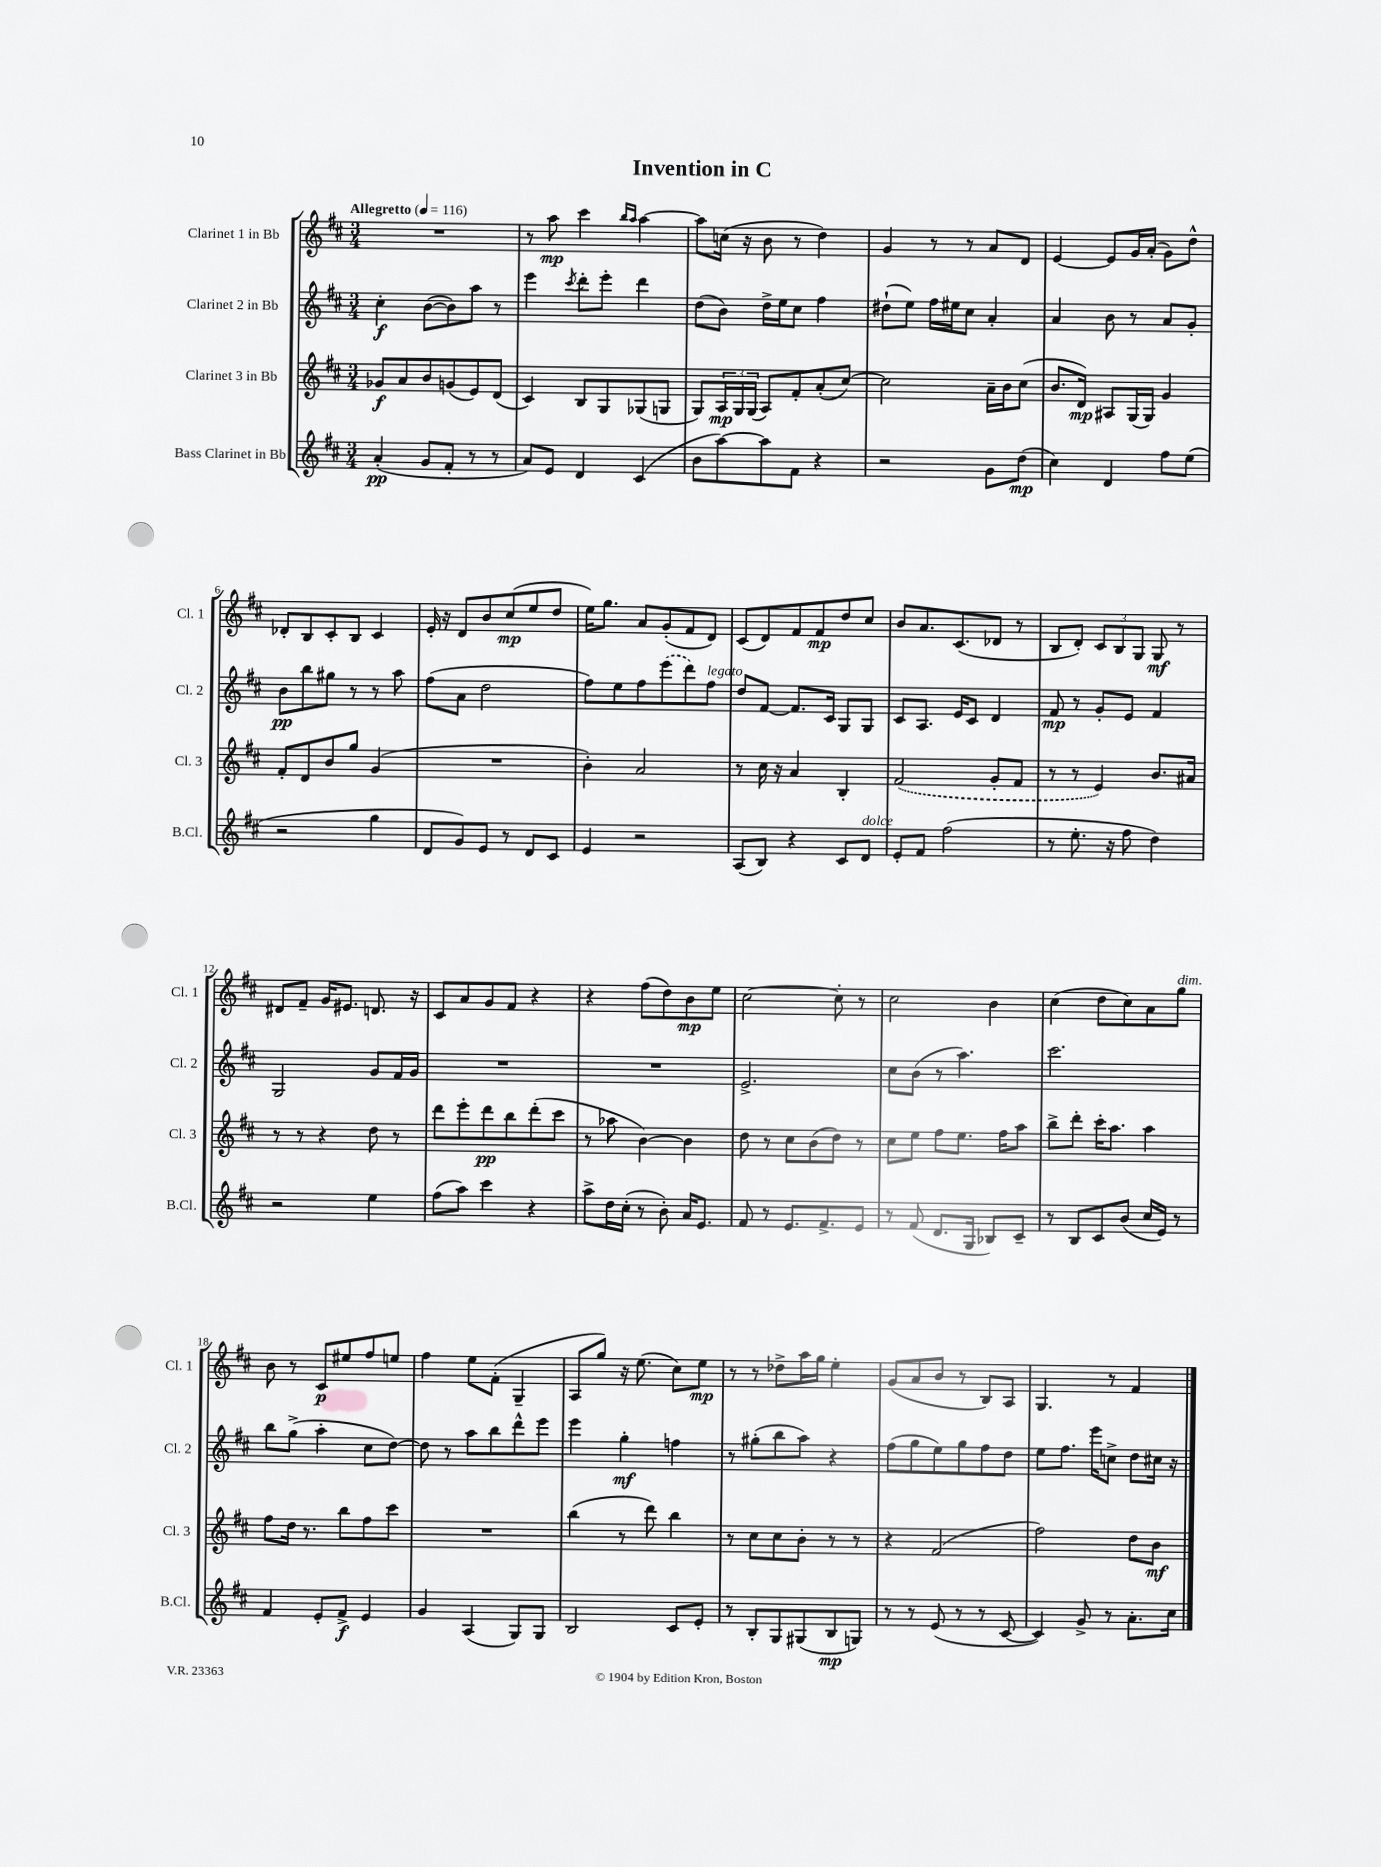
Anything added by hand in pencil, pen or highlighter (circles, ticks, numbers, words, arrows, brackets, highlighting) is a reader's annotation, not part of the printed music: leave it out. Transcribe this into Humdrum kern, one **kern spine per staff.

**kern	**dynam	**kern	**dynam	**kern	**dynam	**kern	**dynam
*part4	*part4	*part3	*part3	*part2	*part2	*part1	*part1
*staff4	*staff4	*staff3	*staff3	*staff2	*staff2	*staff1	*staff1
*I"Bass Clarinet in Bb	*	*I"Clarinet 3 in Bb	*	*I"Clarinet 2 in Bb	*	*I"Clarinet 1 in Bb	*
*I'B.Cl.	*	*I'Cl. 3	*	*I'Cl. 2	*	*I'Cl. 1	*
*clefG2	*	*clefG2	*	*clefG2	*	*clefG2	*
*k[f#c#]	*	*k[f#c#]	*	*k[f#c#]	*	*k[f#c#]	*
*M3/4	*	*M3/4	*	*M3/4	*	*M3/4	*
*MM116	*	*MM116	*	*MM116	*	*MM116	*
=1	=1	=1	=1	=1	=1	=1	=1
!	!	!	!	!	!	!LO:TX:a:B:t=Allegretto	!
(4a'/	pp	8g-X/L	f	4cc#'\	f	2.r	.
.	.	8a/	.	.	.	.	.
8g/L	.	8b/	.	([8b\L	.	.	.
8f#'/J	.	(8gn/	.	8b\])	.	.	.
8r	.	8e/)	.	8aa\J	.	.	.
8r	.	(8d/J	.	8r	.	.	.
=2	=2	=2	=2	=2	=2	=2	=2
8a/L)	.	4c#/)	.	4eee\	.	8r	.
8e/J	.	.	.	.	.	8aa\	mp
.	.	.	.	8qccc#/	.	.	.
4d/	.	8B/L	.	8ddd'\L	.	4ccc#\	.
.	.	8G/	.	8eee'\J	.	.	.
.	.	.	.	.	.	16qqbb/LL	.
.	.	.	.	.	.	16qqaa/JJ	.
(4c#/	.	(8G-X/	.	4ddd\	.	[4aa\	.
.	.	8Gn/J	.	.	.	.	.
=3	=3	=3	=3	=3	=3	=3	=3
8b\L	.	8G/L)	.	(8dd\L	.	8aa\L]	.
[8aa\)	.	24A/L	mp	8b\J)	.	(16ccn\Jk	.
.	.	24G/	.	.	.	.	.
.	.	.	.	.	.	16r	.
.	.	(24G/JJ	.	.	.	.	.
8aa\]	.	8A/L)	.	16dd^\LL	.	8b\	.
.	.	.	.	16ee\J	.	.	.
8f#\J	.	8f#'/	.	8cc#\J	.	8r	.
4r	.	(8a'/	.	4ff#\	.	4dd\)	.
.	.	[8cc#/J)	.	.	.	.	.
=4	=4	=4	=4	=4	=4	=4	=4
2r	.	2cc#\]	.	(8dd#X`\L	.	4g/	.
.	.	.	.	8ee\J)	.	.	.
.	.	.	.	16ff#\LL	.	8r	.
.	.	.	.	16ee#X\J	.	.	.
.	.	.	.	8cc#\J	.	8r	.
8g\L	.	16a~\LL	.	4a'/	.	8a/L	.
.	.	16b\J	.	.	.	.	.
(8dd\J	mp	(8cc#\J	.	.	.	8d/J	.
=5	=5	=5	=5	=5	=5	=5	=5
4cc#\)	.	8.b/L	.	4a/	.	[4e/	.
.	.	16d/Jk)	mp	.	.	.	.
4d/	.	8A#X/L	.	8b\	.	8e/L]	.
.	.	(16G/L	.	8r	.	16g/L	.
.	.	16G/JJ)	.	.	.	(16a'/JJ	.
8ff#\L	.	4g/	.	8a/L	.	8g\L)	.
(8ee\J	.	.	.	8g'/J	.	8dd^^\J	.
!!LO:LB:g=z
=6	=6	=6	=6	=6	=6	=6	=6
2r	.	8f#'/L	.	8b\L	pp	8d-X'/L	.
.	.	8d/	.	8bb\	.	8B/	.
.	.	8b/	.	8gg#X\J	.	8c#'/	.
.	.	8gg/J	.	8r	.	8B/J	.
4gg\	.	(4g/	.	8r	.	4c#/	.
.	.	.	.	8aa\	.	.	.
=7	=7	=7	=7	=7	=7	=7	=7
8d/L	.	2.r	.	(8ff#\L	.	16e'/	.
.	.	.	.	.	.	16r	.
8g/)	.	.	.	8a\J	.	8d/L	.
8e/J	.	.	.	2dd\	.	8b/	.
8r	.	.	.	.	.	(8cc#/	mp
8d/L	.	.	.	.	.	8ee/	.
8c#/J	.	.	.	.	.	8dd/J	.
=8	=8	=8	=8	=8	=8	=8	=8
4e/	.	4b'\)	.	8ff#\L)	.	16ee\KL)	.
.	.	.	.	.	.	8.gg\J	.
.	.	.	.	8ee\	.	.	.
2r	.	2a/	.	8ff#\	.	8a/L	.
.	.	.	.	(8eee\	.	(8g'/	.
.	.	.	.	8ddd\)	.	8f#/	.
!	!	!	!	!LO:TX:a:i:t=legato	!	!	!
.	.	.	.	8ff#\J	.	8d/J)	.
=9	=9	=9	=9	=9	=9	=9	=9
(8A/L	.	8r	.	8dd/L	.	(8c#/L	.
8B/J)	.	16cc#\	.	[8f#/J	.	8d/)	.
.	.	16r	.	.	.	.	.
4r	.	4a/	.	8.f#/L]	.	8f#/	.
.	.	.	.	.	.	8f#/	mp
.	.	.	.	16c#/Jk	.	.	.
8c#/L	.	4B'/	.	8G/L	.	8dd/	.
!LO:TX:a:i:t=dolce	!	!	!	!	!	!	!
8d/J	.	.	.	8G/J	.	8cc#/J	.
=10	=10	=10	=10	=10	=10	=10	=10
8e'/L	.	(2f#/	.	8c#/L	.	8b/L	.
8f#/J	.	.	.	8.A/J	.	8.a/	.
(2ff#\	.	.	.	.	.	.	.
.	.	.	.	16e/KL	.	(8.c#/	.
.	.	.	.	8c#/J	.	.	.
.	.	8g'/L	.	4d/	.	8d-X/J	.
.	.	8f#/J	.	.	.	8r	.
=11	=11	=11	=11	=11	=11	=11	=11
8r	.	8r	.	8f#/	mp	8B/L	.
8.ee'\	.	8r	.	8r	.	8d'/J)	.
.	.	4e/)	.	8g'/L	.	12c#/L	.
16r	.	.	.	.	.	.	.
.	.	.	.	.	.	12B/	.
8ff#\	.	.	.	8e/J	.	.	.
.	.	.	.	.	.	12G/J	.
4dd\)	.	8.b/L	.	4f#/	.	8G/	mf
.	.	.	.	.	.	8r	.
.	.	16a#X/Jk	.	.	.	.	.
!!LO:LB:g=z
=12	=12	=12	=12	=12	=12	=12	=12
2r	.	8r	.	2G/	.	8d#X/L	.
.	.	8r	.	.	.	8f#~/J	.
.	.	4r	.	.	.	16g/KL	.
.	.	.	.	.	.	8.e#X/J	.
4ee\	.	8dd\	.	8g/L	.	8.dn/	.
.	.	8r	.	16f#/L	.	.	.
.	.	.	.	16g/JJ	.	16r	.
=13	=13	=13	=13	=13	=13	=13	=13
(8ff#\L	.	8ddd\L	.	2.r	.	8c#/L	.
8aa\J)	.	8eee'\	.	.	.	8a/	.
4ccc#\	.	8ddd\	pp	.	.	8g/	.
.	.	8bb\	.	.	.	8f#/J	.
4r	.	(8ddd'\	.	.	.	4r	.
.	.	8ccc#\J	.	.	.	.	.
=14	=14	=14	=14	=14	=14	=14	=14
8aa^\L	.	8r	.	2.r	.	4r	.
16dd\L	.	8aa-X\	.	.	.	.	.
(16cc#'\JJ	.	.	.	.	.	.	.
8r	.	[4b\)	.	.	.	(8ff#\L	.
8b'\)	.	.	.	.	.	8dd\)	.
16a/KL	.	4b\]	.	.	.	8b\	mp
8.e/J	.	.	.	.	.	.	.
.	.	.	.	.	.	8ee\J	.
=15	=15	=15	=15	=15	=15	=15	=15
8f#/	.	8dd\	.	2.e^/	.	[2cc#\	.
8r	.	8r	.	.	.	.	.
8.e/L	.	8cc#\L	.	.	.	.	.
.	.	(8b\	.	.	.	.	.
8.f#^/	.	.	.	.	.	.	.
.	.	8dd\J)	.	.	.	8cc#'\]	.
8e/J	.	8r	.	.	.	8r	.
=16	=16	=16	=16	=16	=16	=16	=16
8r	.	8cc#\L	.	8cc#\L	.	2cc#\	.
(8f#/	.	8ee\J	.	(8b\J	.	.	.
8.d/L	.	8ff#\L	.	8r	.	.	.
.	.	8.ee\J	.	4.aa\)	.	.	.
16G/Jk	.	.	.	.	.	.	.
8B-X/L)	.	.	.	.	.	4b\	.
.	.	16ff#\KL	.	.	.	.	.
8c#~/J	.	8aa\J	.	.	.	.	.
=17	=17	=17	=17	=17	=17	=17	=17
8r	.	8bb^\L	.	2.ccc#\	.	(4cc#\	.
8B/L	.	8ddd'\J	.	.	.	.	.
8c#/	.	16ccc#'\KL	.	.	.	8dd\L	.
.	.	8.aa\J	.	.	.	.	.
(8b/J	.	.	.	.	.	8cc#\)	.
16cc#/LL	.	4aa\	.	.	.	8a\	.
16e/JJ)	.	.	.	.	.	.	.
!	!	!	!	!	!	!LO:TX:a:i:t=dim.	!
8r	.	.	.	.	.	8gg\J	.
!!LO:LB:g=z
=18	=18	=18	=18	=18	=18	=18	=18
4f#/	.	8ff#\L	.	8bb\L	.	8b\	.
.	.	16dd\Jk	.	(8gg^\J	.	8r	.
.	.	8.r	.	.	.	.	.
8e'/L	.	.	.	4aa'\	.	8c#/L	p
8f#^/J	f	8bb\L	.	.	.	8ee#X/	.
4e/	.	8ff#\	.	8cc#\L	.	8ff#/	.
.	.	8ccc#\J	.	[8dd\J)	.	8een/J	.
=19	=19	=19	=19	=19	=19	=19	=19
4g/	.	2.r	.	8dd\]	.	4ff#\	.
.	.	.	.	8r	.	.	.
(4A/	.	.	.	8aa\L	.	8ee\L	.
.	.	.	.	8bb\	.	(8f#'\J	.
8G/L)	.	.	.	8ddd^^\	.	4G~/	.
8G/J	.	.	.	8eee\J	.	.	.
=20	=20	=20	=20	=20	=20	=20	=20
2B/	.	(4bb\	.	4eee\	.	8A/L	.
.	.	.	.	.	.	8gg/J)	.
.	.	8r	.	4gg'\	mf	16r	.
.	.	.	.	.	.	(8.ee\	.
.	.	8ddd\)	.	.	.	.	.
8c#/L	.	4bb\	.	4ffn\	.	8cc#\L)	.
8e'/J	.	.	.	.	.	8ee\J	mp
=21	=21	=21	=21	=21	=21	=21	=21
8r	.	8r	.	8r	.	8r	.
8B'/L	.	8cc#\L	.	(8gg#X'\L	.	8r	.
8G/	.	8cc#\	.	8bb\	.	8dd-X^\L	.
(8G#X/	.	8b'\J	.	8aa\J)	.	16aa\L	.
.	.	.	.	.	.	16gg\JJ	.
8B/	mp	8r	.	4r	.	4ee'\	.
8Gn/J)	.	8r	.	.	.	.	.
=22	=22	=22	=22	=22	=22	=22	=22
8r	.	4r	.	(8ff#\L	.	(8g/L	.
8r	.	.	.	8gg\	.	8a/	.
(8e/	.	(2f#/	.	8ee\)	.	8b/J	.
8r	.	.	.	8gg\	.	8r	.
8r	.	.	.	8ff#\	.	8B/L)	.
[8c#/	.	.	.	8dd\J	.	8A/J	.
=23	=23	=23	=23	=23	=23	=23	=23
4c#/])	.	2ff#\)	.	8ee\L	.	4.G/	.
.	.	.	.	8.ff#\J	.	.	.
8g^/	.	.	.	.	.	.	.
.	.	.	.	16eee\KL	.	.	.
8r	.	.	.	8ccn^\J	.	8r	.
8.a'\L	.	8dd\L	.	8dd\L	.	4f#/	.
.	.	8b\J	mf	16cc#X\Jk	.	.	.
16cc#\Jk	.	.	.	16r	.	.	.
==	==	==	==	==	==	==	==
*-	*-	*-	*-	*-	*-	*-	*-
